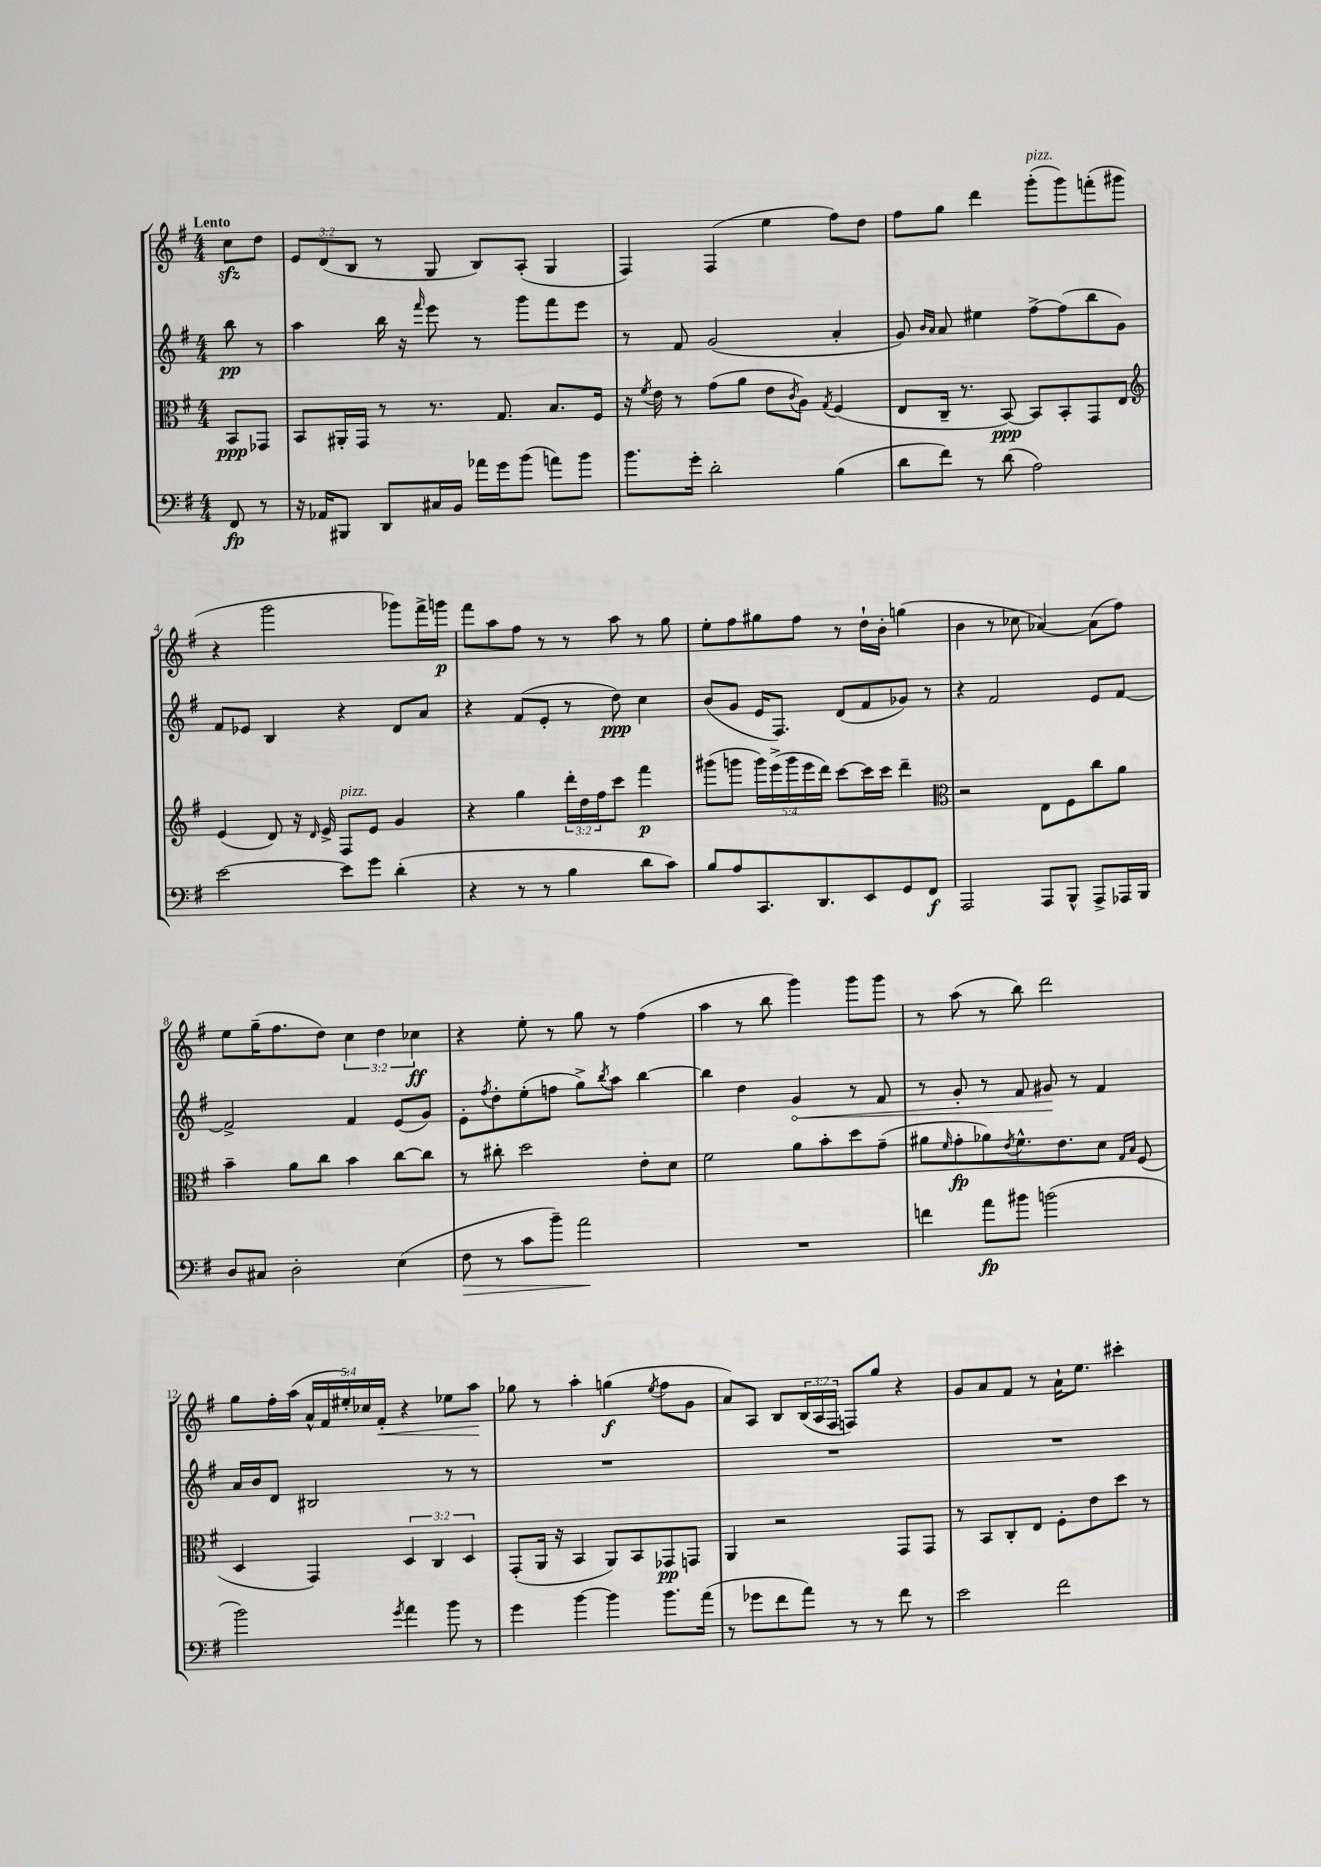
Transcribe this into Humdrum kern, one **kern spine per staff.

**kern	**kern	**kern	**kern
*staff4	*staff3	*staff2	*staff1
*clefF4	*clefC3	*clefG2	*clefG2
*k[f#]	*k[f#]	*k[f#]	*k[f#]
*M4/4	*M4/4	*M4/4	*M4/4
8FF#/	8BB/L	8bb\	8cc\L
8r	8GG-/J	8r	8dd\J
=	=	=	=
16r	8BB/L	4aa\	12e/L
16AA-/LK	.	.	.
.	.	.	(12d/
8BBB#/J	16AA#'/L	.	.
.	.	.	12B/J
.	16GG/JJ	.	.
8DD/L	8r	16bb\	8r
.	.	16r	.
.	.	16qqfff#/	.
16C#/L	8.r	8eee\	8G/
16BB/JJ	.	.	.
16a-\LL	.	8r	8B/L)
16g\J	8.G/	.	.
(8b\J	.	8ggg\L	(8A'/J
8a\L)	8.B/L	8fff#\	4G/
8b\J	.	8eee\J	.
.	16F#/Jk	.	.
=	=	=	=
8.b\L	16r	8r	4F#/)
.	8qf#/	.	.
.	16e\	.	.
.	8r	8f#/	.
16g'\Jk	.	.	.
2d'\	(8g\L	(2g/	(4F#/
.	8a\J	.	.
.	8e\L	.	4ee\
.	8qc/	.	.
.	8A\J)	.	.
.	8qG/	.	.
(4B\	(4F#/	4a'/	8ff#\L)
.	.	.	8dd\J
=	=	=	=
8d\L	8E/L	8g/)	8ff#\L
.	.	16qqb/LL	.
.	.	16qqa/JJ	.
8f#\J)	16C~/Jk	8a/	8gg\J
.	8.r	.	.
8r	.	4ee#\	4ddd\
(8d\	[8BB/)	.	.
2A\)	8BB/]L	[8ff#^\L	(8ggg'\L
.	8BB'/	(8ff#\]	8ggg\)
.	8GG/	8bb\	(8fff'\
.	8E/J	8g\J)	8ggg#\J
=	=	=	=
*	*clefG2	*	*
[2e\	(4e/	8f#/L	4r
.	.	8e-/J	.
.	8d/)	4B/	2ggg\
.	16r	.	.
.	16qqd/	.	.
.	16e^/	.	.
8e\]L	8F#/L	4r	.
8g\J	8e/J	.	.
(4d'\	4g/	8d/L	8ggg-\L)
.	.	8a/J	16fff#^\L
.	.	.	16ggg\JJ
=	=	=	=
4r	4r	4r	8fff#\L
.	.	.	8aa\
8r	4gg\	(8f#/L	8ff#\J
8r	.	8e'/J	8r
4B\	24ddd'\LL	8r	8r
.	24dd\	.	.
.	24ff#\J	.	.
.	8ccc\J	8dd\)	8aa\
8d\L	4fff#\	4cc\	8r
8c\J)	.	.	8gg\
=	=	=	=
8B/L	(8ggg#\L	(8b/L	8ee'\L
8A/	8ggg\J	8g/J	8ff#\
8.CC/	20ggg\LL)	16e/LK	8gg#\
.	(20eee^\	.	.
.	.	8.F#/J)	.
.	20ggg\	.	.
.	.	.	8ff#\J
.	20eee\	.	.
8.DD/	.	.	.
.	20ddd\JJ)	.	.
.	[8ccc\L	(8d/L	8r
8EE/	16ccc\]L	8f#/	16dd`\LL
.	16ccc\JJ	.	16b'\JJ
8GG/	4ddd~\	8g-/J)	(4gg\
8FF#/J	.	8r	.
=	=	=	=
*	*clefC3	*	*
2AAA/	2r	4r	4b\
.	.	2f#/	8r
.	.	.	8cc-\
8AAA/L	8E\L	.	[4a-/)
8BBB^^/J	8F#\	.	.
8AAA^/L	8cc\	8e/L	(8a-\]L
16AAA-/L	8a\J	[8f#/J	8ff#\J)
16BBB/JJ	.	.	.
=	=	=	=
8D/L	4b~\	2f#^/]	8ee\L
8C#/J	.	.	(16gg~\K
.	.	.	8.ff#\
2D'\	8a\L	.	.
.	8cc\J	.	8dd\J)
.	4b\	4f#/	6cc\
.	.	.	6dd\
(4E\	[8cc\L	(8e/L	.
.	.	.	6cc-\
.	8cc\]J	8g/J)	.
=	=	=	=
8F#\	8r	8e'\L	4r
.	.	8qff#/	.
8r	8cc#'\	8dd'\	.
8c\L	2dd\	(8ee'\	8ee'\
8b~\J)	.	8ff\J	8r
2a\	.	8gg^\L)	8gg\
.	.	8qbb/	.
.	.	8aa\J	8r
.	8e'\L	[4bb\	(4ff#\
.	8d\J	.	.
=	=	=	=
1r	2f#\	4bb\]	4aa\
.	.	4dd\	8r
.	.	.	8bb\
.	8a\L	4g/	4ggg\)
.	8b'\	.	.
.	8dd\	8r	8ggg\L
.	(8g~\J	8f#/	8ggg\J
=	=	=	=
4f\	8a#\L	8r	8r
.	16qqf#/	.	.
.	8g'\	8g'/	(8aa\
8a\L	8a-\)	8r	8r
.	8qe/	.	.
8b#\J	8.f#^^\	8f#/	8bb\)
(2b\	.	8g#/	2ddd\
.	8.e\	.	.
.	.	8r	.
.	8d\J	4f#/	.
.	16qqG/LL	.	.
.	16qqB/JJ	.	.
.	(8F#/	.	.
=	=	=	=
2b\)	4D/	16a/LL	8gg\L
.	.	16b/J	.
.	.	8d/J	16ff#'\L
.	.	.	(16aa\JJ
.	4GG/)	2B#/	20a^^/LL
.	.	.	20f#/
.	.	.	20ee#'/)
.	.	.	20cc-/
.	.	.	20f#'/JJ
8qg/	.	.	.
4a\	6D/	.	4r
.	6C/	.	.
8b\	.	8r	8ee-\L
.	6D/	.	.
8r	.	8r	8aa\J
=	=	=	=
4g\	(8GG'/L	1r	8gg-\
.	16AA/Jk	.	8r
.	16r	.	.
[4b\	4BB/	.	4aa'\
4b\]	8AA/L)	.	(4gg\
.	8BB/	.	.
.	.	.	8qee/
8.b\L	8GG-/	.	8ff#\L
.	8GG/J	.	8g\J
(16a\Jk	.	.	.
=	=	=	=
8r	4AA/	1r	8a/L)
8g-\L	.	.	8A/J
8f#\	2r	.	8B/L
8a\J)	.	.	(24B/L
.	.	.	24A/
.	.	.	24F#/JJ
8r	.	.	8F/L)
8r	.	.	8gg/J
8f#\	8GG/L	.	4r
8r	8GG/J	.	.
=	=	=	=
2e\	8r	1r	8g/L
.	8BB/L	.	8a/
.	8C'/	.	8f#/J
.	8E/J	.	8r
2f#\	8F#'\L	.	16a`\LK
.	.	.	8.ee\J
.	8e\	.	.
.	8dd\J	.	4ccc#'\
.	8r	.	.
==	==	==	==
*-	*-	*-	*-
